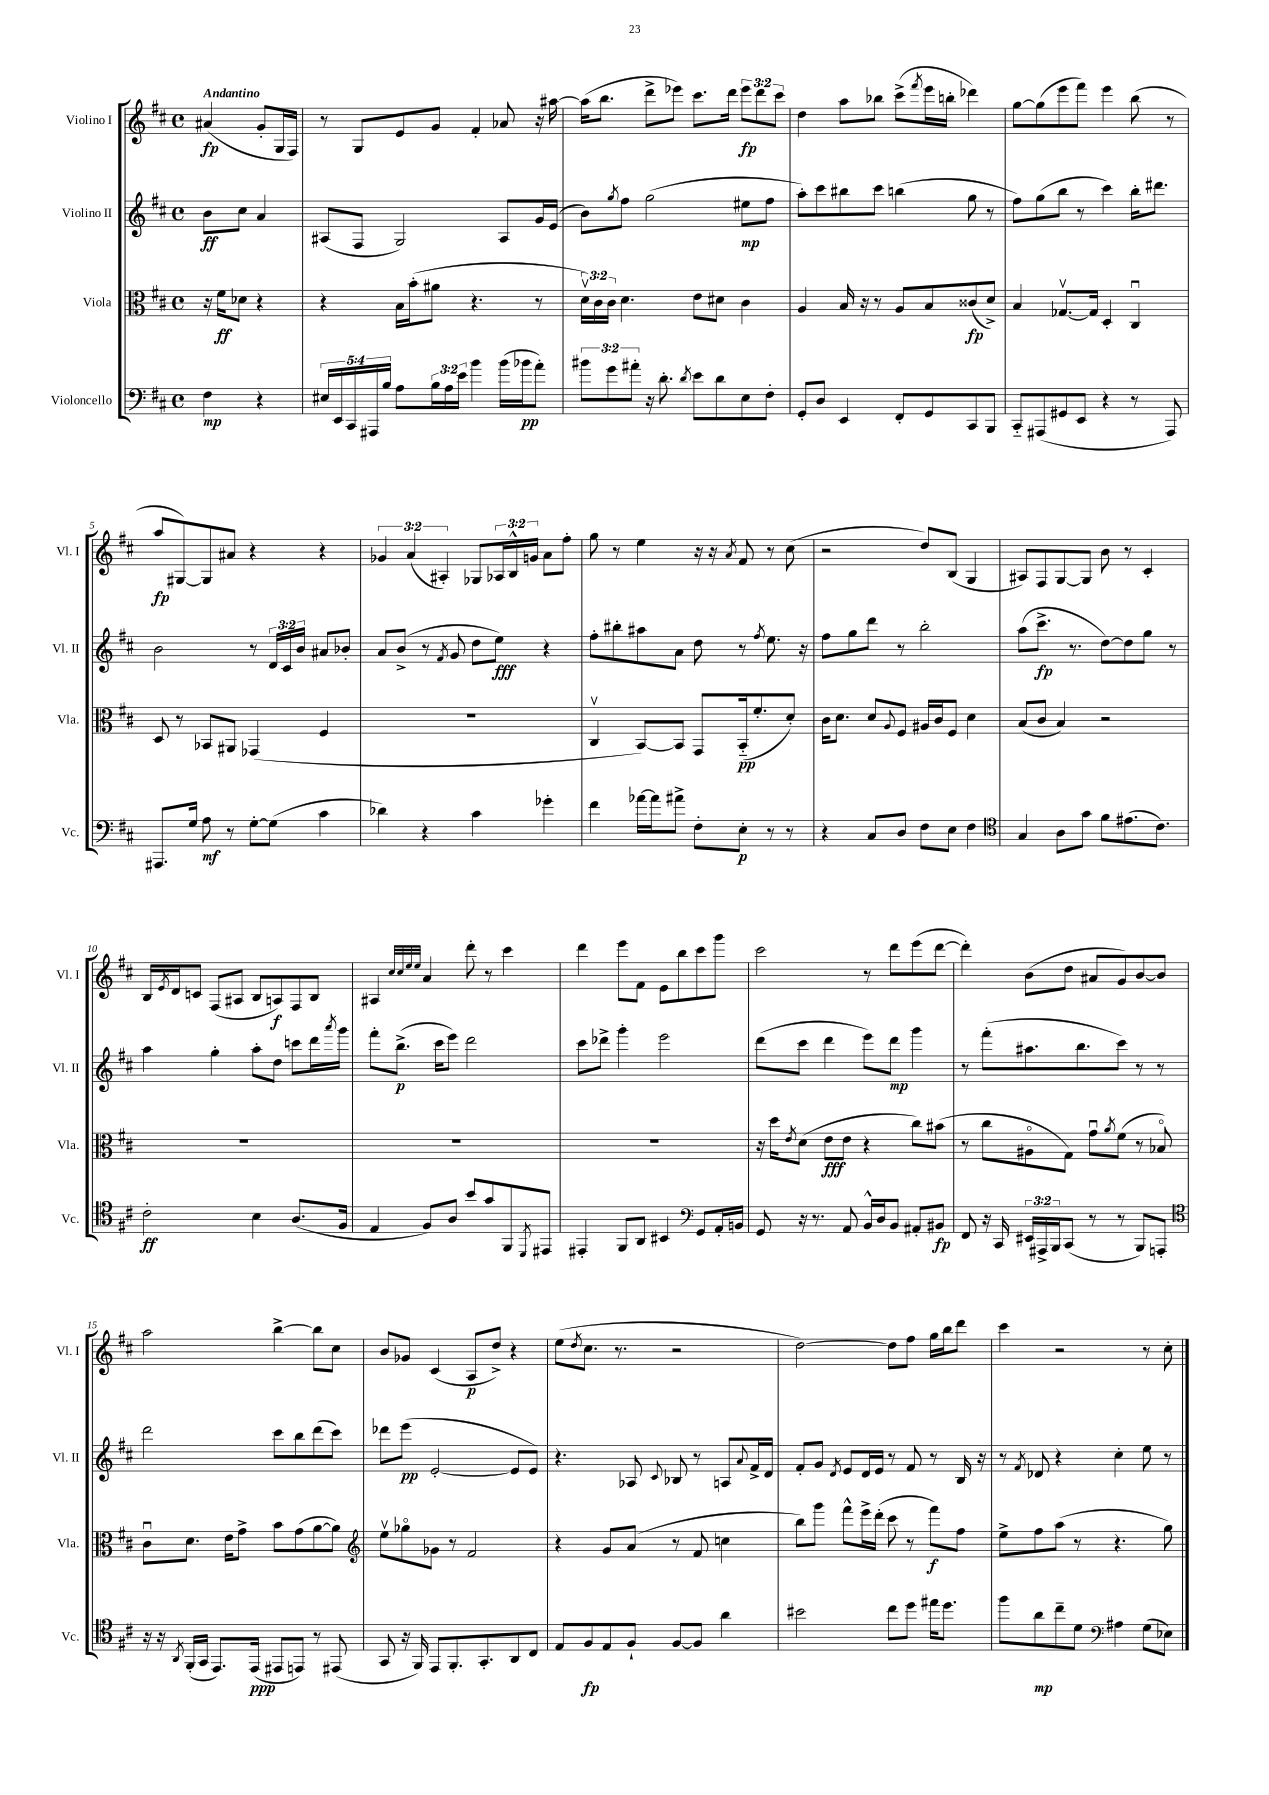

**kern	**dynam	**kern	**dynam	**kern	**dynam	**kern	**dynam
*part4	*part4	*part3	*part3	*part2	*part2	*part1	*part1
*staff4	*staff4	*staff3	*staff3	*staff2	*staff2	*staff1	*staff1
*I"Violoncello	*	*I"Viola	*	*I"Violino II	*	*I"Violino I	*
*I'Vc.	*	*I'Vla.	*	*I'Vl. II	*	*I'Vl. I	*
*clefF4	*	*clefC3	*	*clefG2	*	*clefG2	*
*k[f#c#]	*	*k[f#c#]	*	*k[f#c#]	*	*k[f#c#]	*
*M4/4	*	*M4/4	*	*M4/4	*	*M4/4	*
*met(c)	*	*met(c)	*	*met(c)	*	*met(c)	*
=	=	=	=	=	=	=	=
!	!	!	!	!	!	!LO:TX:a:B:t=Andantino	!
4F#\	mp	16r	.	8b\L	ff	(4a#X/	fp
.	.	16f#\KL	ff	.	.	.	.
.	.	8d-X\J	.	8cc#\J	.	.	.
4r	.	4r	.	4a/	.	8g'/L	.
.	.	.	.	.	.	16G/L	.
.	.	.	.	.	.	16F#/JJ)	.
=1	=1	=1	=1	=1	=1	=1	=1
20E#X/LL	.	4r	.	(8A#X/L	.	8r	.
20EE/	.	.	.	.	.	.	.
20CC#/	.	.	.	.	.	.	.
.	.	.	.	8F#/J	.	8G/L	.
20AAA#X/	.	.	.	.	.	.	.
20B/JJ	.	.	.	.	.	.	.
8A\L	.	16B\LL	.	2G/)	.	8e/	.
.	.	(16b'\J	.	.	.	.	.
24B\L	.	8a#X\J	.	.	.	8g/J	.
24A\	.	.	.	.	.	.	.
24e\JJ	.	.	.	.	.	.	.
4b\	.	4.r	.	.	.	4f#'/	.
(16b\LL	.	.	.	8A#/L	.	8a-X/	.
16b-X\J	pp	.	.	.	.	.	.
8a'\J)	.	8r	.	16g/L	.	16r	.
.	.	.	.	(16e/JJ	.	[16aa#X\	.
=2	=2	=2	=2	=2	=2	=2	=2
12b#X\L	.	24dv\LL)	.	8b\L)	.	(16aa#\KL]	.
.	.	24c#\	.	.	.	.	.
.	.	.	.	.	.	8.bb\J	.
12g\	.	24c#\JJ	.	.	.	.	.
.	.	.	.	8qgg/	.	.	.
.	.	4.d\	.	8ff#\J	.	.	.
12a#X'\J	.	.	.	.	.	.	.
16r	.	.	.	(2gg\	.	8ddd^\L	.
8.d'\	.	.	.	.	.	.	.
.	.	.	.	.	.	8eee-X\J)	.
8qd/	.	.	.	.	.	.	.
8e\L	.	8e\L	.	.	.	8.ccc#\L	.
8d\	.	8d#X\J	.	.	.	.	.
.	.	.	.	.	.	16ddd\Jk	.
8E\	.	4c#\	.	8ee#X\L	mp	12eee-\L	fp
.	.	.	.	.	.	12ddd\	.
8F#'\J	.	.	.	8ff#\J	.	.	.
.	.	.	.	.	.	12ccc#\J	.
=3	=3	=3	=3	=3	=3	=3	=3
8GG'/L	.	4A/	.	8aa'\L)	.	4dd\	.
8D/J	.	.	.	8ccc#\	.	.	.
4EE/	.	16B/	.	8bb#X\	.	8aa\L	.
.	.	16r	.	.	.	.	.
.	.	8r	.	8ccc#\J	.	8bb-X\J	.
8FF#'/L	.	8A/L	.	(4bbn\	.	(8ccc#^\L	.
.	.	.	.	.	.	8qfff#/	.
8GG/	.	8B/	.	.	.	16eee\L	.
.	.	.	.	.	.	16bbn'\JJ	.
8CC#/	.	(8c##X/	fp	8gg\	.	4ddd-X\)	.
8BBB/J	.	8d^/J)	.	8r	.	.	.
=4	=4	=4	=4	=4	=4	=4	=4
8CC#/L	.	4B/	.	8ff#\L)	.	[8gg\L	.
(8AAA#X/	.	.	.	(8gg\	.	(8gg\]	.
8GG#X/	.	[8.G-Xv/L	.	8bb\J	.	8eee\	.
8EE/J	.	.	.	8r	.	8fff#\J)	.
.	.	16G-/Jk]	.	.	.	.	.
4r	.	4D'/	.	4ccc#\)	.	4eee\	.
8r	.	4C#u/	.	16bb'\KL	.	(8bb\	.
.	.	.	.	8.ddd#X\J	.	.	.
8AAA#/)	.	.	.	.	.	8r	.
!!LO:LB:g=z
=5	=5	=5	=5	=5	=5	=5	=5
8.AAA#X/L	.	8D/	.	2b\	.	8aa/L	fp
.	.	8r	.	.	.	[8G#X/)	.
16G/Jk	.	.	.	.	.	.	.
8A\	mf	8BB-X/L	.	.	.	8G#/]	.
8r	.	8AA#X/J	.	.	.	8a#X/J	.
[8G'\L	.	(4GG-X/	.	8r	.	4r	.
(8G\J]	.	.	.	24d/LL	.	.	.
.	.	.	.	24c#/	.	.	.
.	.	.	.	24b/JJ	.	.	.
4c#\	.	4F#/	.	8a#X/L	.	4r	.
.	.	.	.	8b-X'/J	.	.	.
=6	=6	=6	=6	=6	=6	=6	=6
4d-X\)	.	1r	.	8a/L	.	6g-X/	.
.	.	.	.	(8b^/J	.	.	.
.	.	.	.	.	.	(6a/	.
4r	.	.	.	8r	.	.	.
.	.	.	.	.	.	6A#X'/)	.
.	.	.	.	8qf#/	.	.	.
.	.	.	.	8g/	.	.	.
4c#\	.	.	.	8dd\L	.	8G-X/L	.
.	.	.	.	8ee\J)	fff	24A-X/L	.
.	.	.	.	.	.	24B^^/	.
.	.	.	.	.	.	24gn/JJ	.
4g-X'\	.	.	.	4r	.	8a\L	.
.	.	.	.	.	.	8ff#'\J	.
=7	=7	=7	=7	=7	=7	=7	=7
4f#\	.	4C#v/	.	8ff#'\L	.	8gg\	.
.	.	.	.	8bb#X'\	.	8r	.
[16a-X\LL	.	[8BB/L)	.	8aa#X\	.	4ee\	.
16a-\J]	.	.	.	.	.	.	.
8a#X^\J	.	8BB/J]	.	8a\J	.	.	.
8F#'\L	.	8GG/L	.	8dd\	.	16r	.
.	.	.	.	.	.	16r	.
.	.	.	.	.	.	8qa/	.
8E'\J	p	(16BB/k	pp	8r	.	8f#/	.
.	.	8.f#'/	.	.	.	.	.
.	.	.	.	8qff#/	.	.	.
8r	.	.	.	8.ee\	.	8r	.
8r	.	8d'/J)	.	.	.	(8cc#\	.
.	.	.	.	16r	.	.	.
=8	=8	=8	=8	=8	=8	=8	=8
4r	.	16c#\KL	.	8ff#\L	.	2r	.
.	.	8.d\J	.	.	.	.	.
.	.	.	.	8gg\	.	.	.
8C#/L	.	8d/L	.	8ddd\J	.	.	.
.	.	8qqA/	.	.	.	.	.
8D/J	.	8F#/J	.	8r	.	.	.
8F#\L	.	16A#X/LL	.	2bb'\	.	8dd/L)	.
.	.	16c#/J	.	.	.	.	.
8E\J	.	8F#/J	.	.	.	(8B/J	.
4F#\	.	4d\	.	.	.	4G/	.
=9	=9	=9	=9	=9	=9	=9	=9
*clefC4	*	*	*	*	*	*	*
4G/	.	(8B/L	.	(8aa\L	.	8A#X/L)	.
.	.	8c#/J	.	8.ccc#^\J	fp	8F#/	.
8A\L	.	4B/)	.	.	.	[8G/	.
.	.	.	.	8.r	.	.	.
8g\J	.	.	.	.	.	8G/J]	.
8f#\L	.	2r	.	[8dd\L)	.	8b\	.
(8.e#X\	.	.	.	8dd\]	.	8r	.
.	.	.	.	8gg\J	.	4c#'/	.
8.c#\J)	.	.	.	.	.	.	.
.	.	.	.	8r	.	.	.
!!LO:LB:g=z
=10	=10	=10	=10	=10	=10	=10	=10
2c#'\	ff	1r	.	4aa\	.	16B/LL	.
.	.	.	.	.	.	8qe/	.
.	.	.	.	.	.	16d/J	.
.	.	.	.	.	.	8cn/J	.
.	.	.	.	4gg'\	.	(8F#/L	.
.	.	.	.	.	.	8A#X/J	.
4B\	.	.	.	8aa'\L	.	8B/L	.
.	.	.	.	8dd\J	.	8An/)	f
(8.A/L	.	.	.	8cccn\L	.	8F#/	.
.	.	.	.	16ddd\L	.	8B/J	.
.	.	.	.	8qaaa/	.	.	.
16F#/Jk	.	.	.	16ggg\JJ	.	.	.
=11	=11	=11	=11	=11	=11	=11	=11
4E/	.	1r	.	8fff#'\L	.	4A#X/	.
.	.	.	.	(8.bb^\J	p	.	.
.	.	.	.	.	.	32qqcc#/LLL	.
.	.	.	.	.	.	32qqcc#/	.
.	.	.	.	.	.	32qqee/	.
.	.	.	.	.	.	32qqee/JJJ	.
8F#/L)	.	.	.	.	.	4a/	.
.	.	.	.	16ccc#\KL	.	.	.
8A/J	.	.	.	8eee\J)	.	.	.
8b/L	.	.	.	2ddd\	.	8ddd'\	.
8g/	.	.	.	.	.	8r	.
8FF#/	.	.	.	.	.	4ccc#\	.
8qDD/	.	.	.	.	.	.	.
8EE#X/J	.	.	.	.	.	.	.
=12	=12	=12	=12	=12	=12	=12	=12
4EE#X'/	.	1r	.	8ccc#\L	.	4ddd\	.
.	.	.	.	8ddd-X^\J	.	.	.
8FF#/L	.	.	.	4ggg'\	.	8eee\L	.
8AA/J	.	.	.	.	.	8f#\J	.
4BB#X/	.	.	.	2eee\	.	8e\L	.
.	.	.	.	.	.	8bb\	.
*clefF4	*	*	*	*	*	*	*
8GG/L	.	.	.	.	.	8ccc#\	.
16AA'/L	.	.	.	.	.	8ggg\J	.
16BBn/JJ	.	.	.	.	.	.	.
=13	=13	=13	=13	=13	=13	=13	=13
8GG/	.	16r	.	(8ddd\L	.	2ccc#\	.
.	.	16dd\KL	.	.	.	.	.
.	.	8qe/	.	.	.	.	.
16r	.	(8d\J	.	8ccc#\J	.	.	.
8.r	.	.	.	.	.	.	.
.	.	8e\L	fff	4ddd\	.	.	.
8AA/	.	8e\J	.	.	.	.	.
16BB^^/LL	.	4r	.	8eee\L)	.	8r	.
16D/J	.	.	.	.	.	.	.
8BB/J	.	.	.	8ddd\J	mp	8ddd\L	.
8AA#X'/L	.	8cc#\L)	.	4ggg\	.	(8eee\	.
8BB#X/J	fp	(8b#X\J	.	.	.	[8ddd\J	.
=14	=14	=14	=14	=14	=14	=14	=14
8FF#/	.	8r	.	8r	.	4ddd'\])	.
16r	.	8cc#\L	.	(8fff#'\L	.	.	.
16CC#/	.	.	.	.	.	.	.
24EE#X/LL	.	8A#X\	.	8.aa#X\	.	(8b\L	.
24AAA#X^/	.	.	.	.	.	.	.
24BBB/J	.	.	.	.	.	.	.
(8CC#/J	.	8G\J)	.	.	.	8dd\J	.
.	.	.	.	8.bb\	.	.	.
8r	.	8gu\L	.	.	.	8a#X/L	.
.	.	8qa/	.	.	.	.	.
8r	.	(8f#\J	.	8ccc#\J)	.	8g/)	.
8BBB/L)	.	8r	.	8r	.	[8b/	.
8AAAn'/J	.	8B-X/)	.	8r	.	8b/J]	.
!!LO:LB:g=z
=15	=15	=15	=15	=15	=15	=15	=15
*clefC4	*	*	*	*	*	*	*
16r	.	8c#u\L	.	2ddd\	.	2aa\	.
16r	.	.	.	.	.	.	.
8qAA/	.	.	.	.	.	.	.
(16FF#'/LL	.	8.d\J	.	.	.	.	.
16GG/JJ	.	.	.	.	.	.	.
8.EE/L)	.	.	.	.	.	.	.
.	.	16e\KL	.	.	.	.	.
.	.	8g^\J	.	.	.	.	.
(16EE/Jk	ppp	.	.	.	.	.	.
8EE#X/L	.	8b\L	.	8ccc#\L	.	[4bb^\	.
8EEn/J)	.	(8g\	.	8bb\	.	.	.
8r	.	[8a\	.	(8ddd\	.	8bb\L]	.
(8EE#X/	.	8a\J])	.	8ccc#\J)	.	8cc#\J	.
=16	=16	=16	=16	=16	=16	=16	=16
*	*	*clefG2	*	*	*	*	*
8GG/	.	8eev\L	.	8ddd-X\L	.	8b/L	.
16r	.	8gg-X\	.	(8eee\J	pp	8g-X/J	.
16FF#/)	.	.	.	.	.	.	.
8EE/L	.	8g-X\J	.	[2e'/	.	(4c#/	.
8.FF#'/	.	8r	.	.	.	.	.
.	.	2f#/	.	.	.	8A/L	p
8.GG'/	.	.	.	.	.	.	.
.	.	.	.	.	.	8dd^/J)	.
8AA/	.	.	.	8e/L]	.	4r	.
8C#/J	.	.	.	8e/J)	.	.	.
=17	=17	=17	=17	=17	=17	=17	=17
8E/L	.	4r	.	4.r	.	(8ee\L	.
.	.	.	.	.	.	8qdd/	.
8F#/	fp	.	.	.	.	8.cc#\J	.
8E/	.	8g/L	.	.	.	.	.
.	.	.	.	.	.	8.r	.
8F#`/J	.	(8a/J	.	8A-X/	.	.	.
.	.	.	.	8qqc#/	.	.	.
[8F#/L	.	8r	.	8B-X/	.	2r	.
8F#/J]	.	8f#/	.	8r	.	.	.
4a\	.	4ccn\	.	8An/L	.	.	.
.	.	.	.	8qqa/	.	.	.
.	.	.	.	16f#^/L	.	.	.
.	.	.	.	16d/JJ	.	.	.
=18	=18	=18	=18	=18	=18	=18	=18
2b#X\	.	8bb\L)	.	8f#'/L	.	[2dd\)	.
.	.	8ggg\J	.	8g/J	.	.	.
.	.	.	.	8qd/	.	.	.
.	.	8fff#^^\L	.	8e/L	.	.	.
.	.	16eee^\L	.	16d/L	.	.	.
.	.	(16ddd'\JJ	.	16e/JJ	.	.	.
8cc#\L	.	8ccc#\	.	8r	.	8dd\L]	.
8dd\J	.	8r	.	8f#/	.	8ff#\J	.
16ee#X\KL	.	8fff#\L)	f	8r	.	16gg\LL	.
8.dd\J	.	.	.	.	.	16bb\J	.
.	.	8ff#\J	.	16B/	.	8ddd\J	.
.	.	.	.	16r	.	.	.
=19	=19	=19	=19	=19	=19	=19	=19
8ff#\L	.	8ee^\L	.	8r	.	4ccc#\	.
.	.	.	.	8qf#/	.	.	.
8a\	mp	8ff#\	.	8d-X/	.	.	.
8cc#~\	.	(8aa\J	.	4r	.	2r	.
8d\J	.	8r	.	.	.	.	.
*clefF4	*	*	*	*	*	*	*
4A#X\	.	4.r	.	4cc#'\	.	.	.
(8G\L	.	.	.	8ee\	.	8r	.
8E-X\J)	.	8gg\)	.	8r	.	8cc#'\	.
==	==	==	==	==	==	==	==
*-	*-	*-	*-	*-	*-	*-	*-
